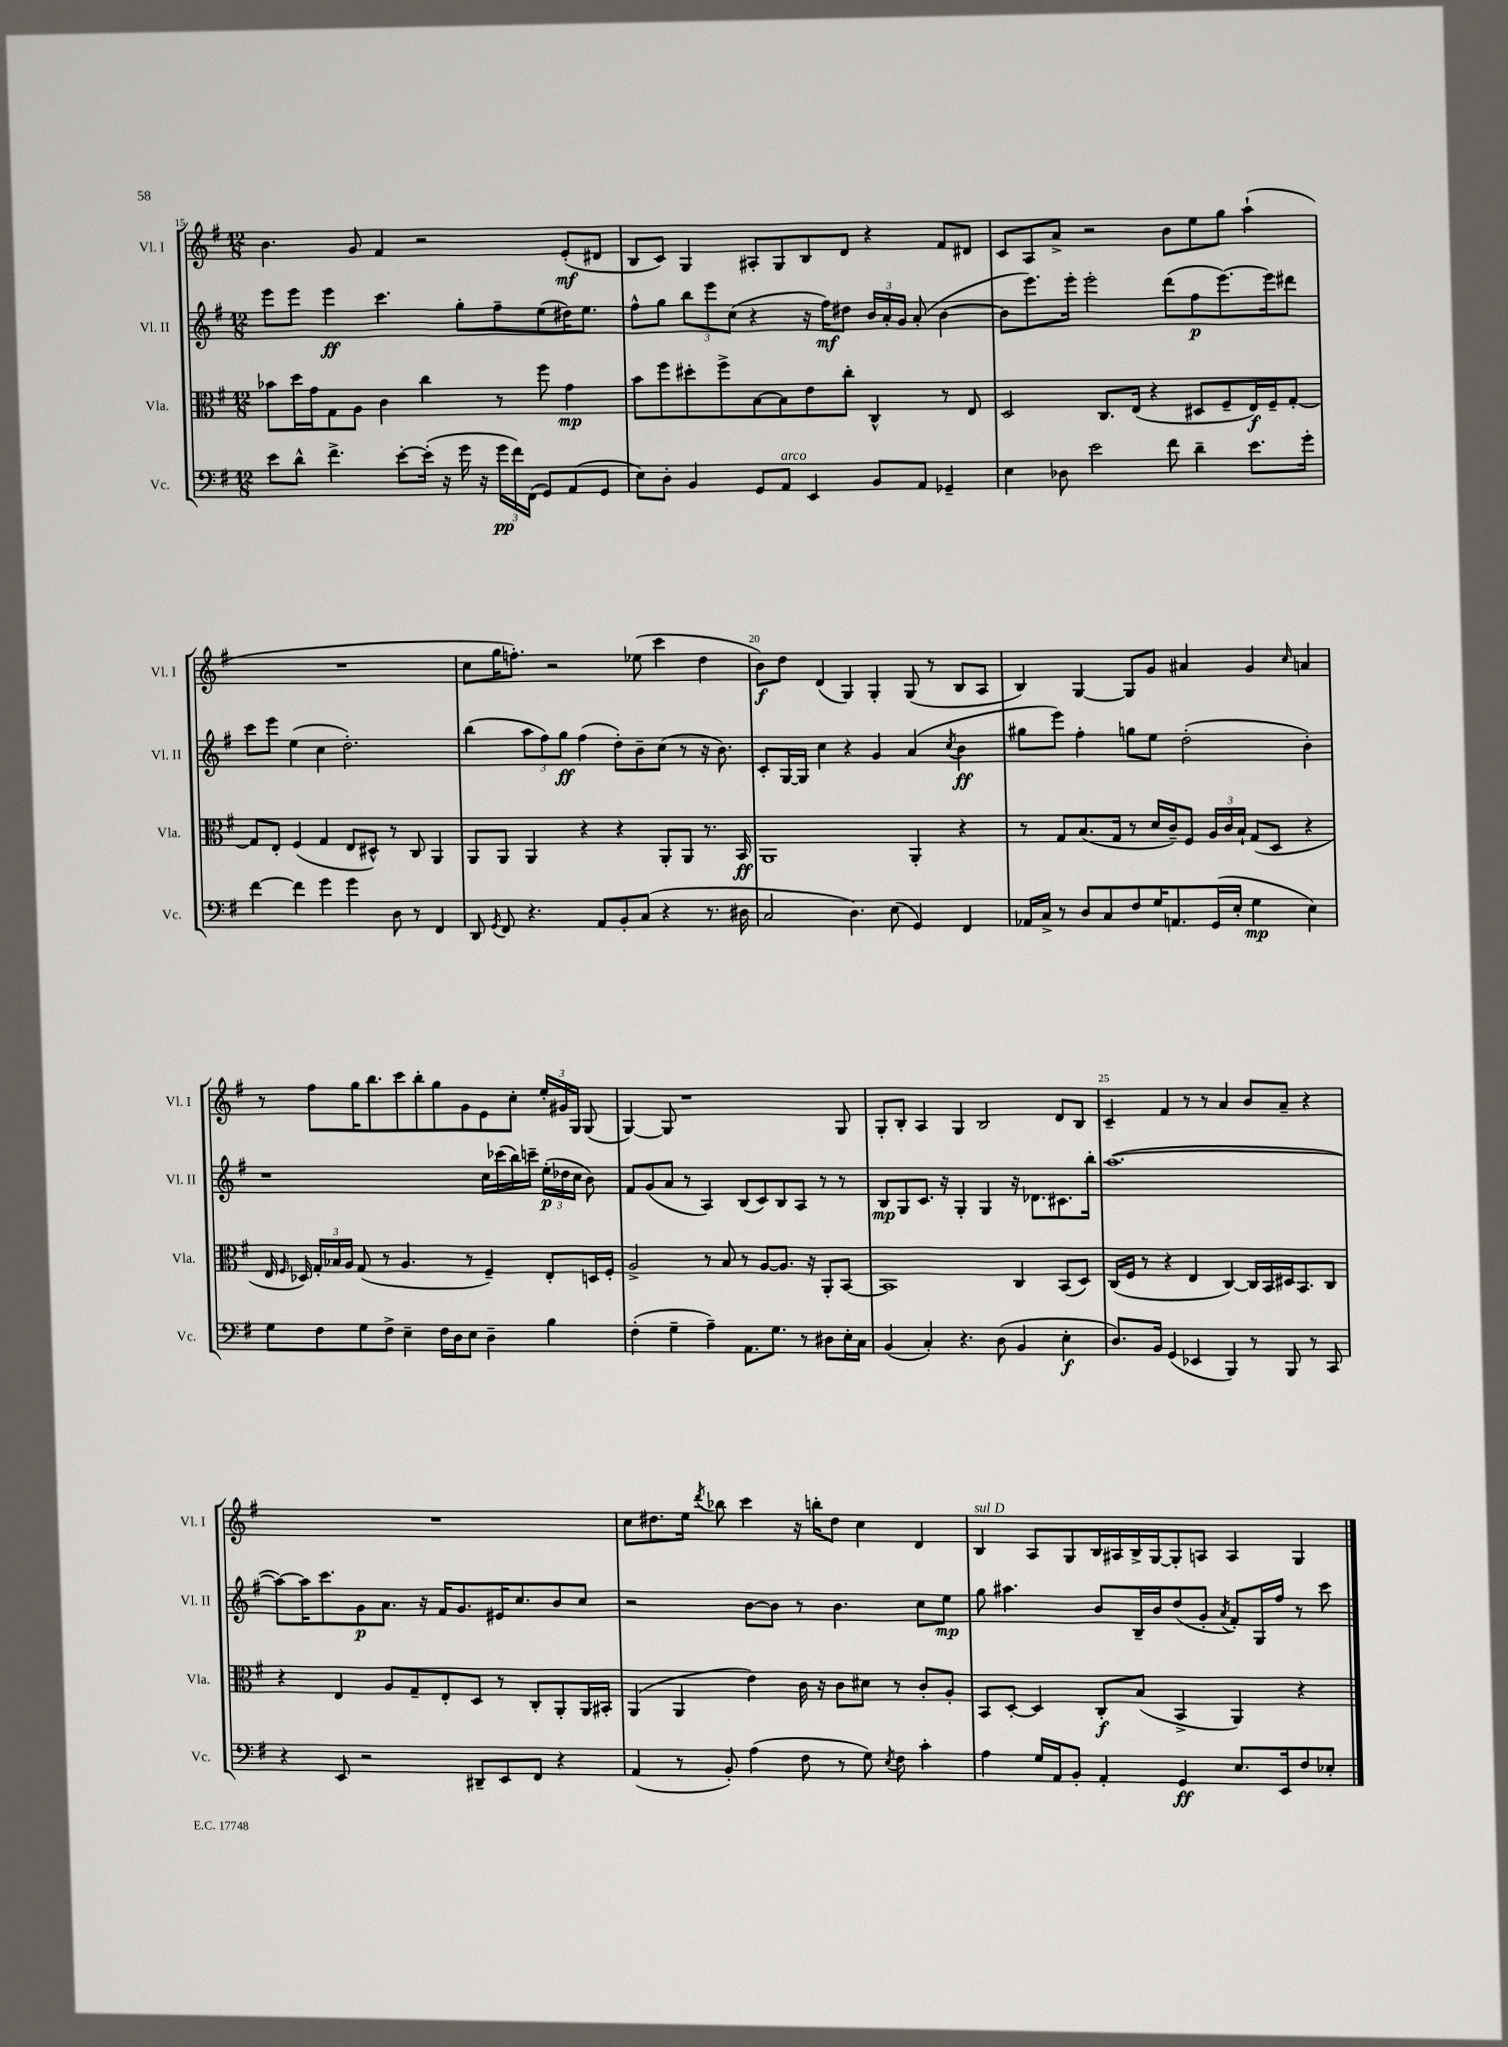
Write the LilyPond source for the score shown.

<<
\new StaffGroup <<
\new Staff = "s0" \with { instrumentName = "Vl. I" shortInstrumentName = "Vl. I" } {
    \clef treble \key g \major \numericTimeSignature \time 12/8
    \autoBeamOff b'4. g'8 fis'4 r2 e'8[-.\mf( dis'8] |
    b8[ c'8]) g4 ais8[-. g8 b8 d'8] r4 fis'8[ dis'8] |
    c'8[ a8 a'8]-> r2 b'8[ e''8 g''8] a''4-!( |
    R1. |
    c''8[ g''16 f''8.]-.) r2 ees''8( c'''4 d''4 |
    b'8[\f) d''8] d'4( g4) g4-. g8( r8 b8[ a8] |
    b4) g4~ g8[ g'8] ais'4 g'4 \grace { c''16 } a'4 |
    r8 fis''8[ g''16 b''8. c'''8 b''8-. g''8 g'8 e'8 c''8]-. \tuplet 3/2 { e''16[-. gis'16 g16] } g8( |
    g4~) g8 r1 g8 |
    g8[-. b8]-. a4 g4 b2 d'8[ b8] |
    c'4-- fis'4 r8 r8 a'4 b'8[ a'8]-- r4 |
    R1. |
    c''8[ dis''8. e''16] \acciaccatura { d'''8 } bes''8 c'''4 r16 b''16[-. dis''8] c''4 d'4 |
    b4^\markup { \italic "sul D" } a8[ g8 b16 ais16 b16-> g16~ g8-. a8] a4 g4 \bar "|." |
}
\new Staff = "s1" \with { instrumentName = "Vl. II" shortInstrumentName = "Vl. II" } {
    \clef treble \key g \major \numericTimeSignature \time 12/8
    \autoBeamOff e'''8[ e'''8] e'''4\ff c'''4. g''8[-. fis''8-- e''8( dis''16) e''8.] |
    fis''8[-^ g''8] \tuplet 3/2 { b''8[ e'''8 c''8]( } r4 r16 fis''16[\mf) dis''8] \tuplet 3/2 { b'16[ a'16-. g'16] } a'8-.( b'4~ |
    b'8[ e'''8.) e'''16]-. e'''2-. d'''8[( fis''8\p e'''8.~) e'''16 dis'''8] |
    c'''8[ e'''8] e''4( c''4 d''2.-.) |
    b''4( \tuplet 3/2 { a''8[ fis''8) g''8]\ff } fis''4( d''8[-.) b'8-- c''8]( r8 r16 b'8.) |
    c'8[-. g16~ g16] c''4 r4 g'4 a'4( \acciaccatura { c''8 } b'4\ff |
    gis''8[ e'''8]) fis''4-. g''8[ e''8] d''2-.( b'4-.) |
    r1 c''16[ ces'''16( b''16) c'''16]-- \tuplet 3/2 { e''16[-.\p( des''16 c''16] } b'8) |
    fis'8[ g'8( a'8] r8 a4) b8[( c'8) b8 a8] r8 r8 |
    b8[\mp g8 c'8.] r16 g4-. g4 r16 des'8.[ cis'8. b''16]-. |
    a''1.~( |
    a''8[~) a''16 c'''8. g'8\p a'8.] r16 fis'16[ g'8. eis'16 c''8. b'8 c''8] |
    r2 b'8[~ b'8] r8 b'4. c''8[ e''8]\mp |
    g''8 ais''4. b'8[ b16-- b'16 d''8( g'8]-. \acciaccatura { a'8 } fis'8[-.) g16 fis''16] r8 c'''8 \bar "|." |
}
\new Staff = "s2" \with { instrumentName = "Vla." shortInstrumentName = "Vla." } {
    \clef alto \key g \major \numericTimeSignature \time 12/8
    \autoBeamOff bes'8[ d''16 g'16 g8 a8] c'4 c''4 r8 fis''8 g'4\mp |
    b'8[ fis''8 dis''8-. fis''8-> b8~ b8 e'8 c''8]-. c4-^ r8 e8 |
    d2 c8.[ e16]( r4 dis8[ fis8-- e16\f) fis16-- g8]~-. |
    g8[ e8]-. fis4( g4 e8[ dis8]-^) r8 c8 a,4 |
    a,8[ a,8] a,4 r4 r4 a,8[-. a,8] r8. b,16\ff |
    a,1 a,4-. r4 |
    r8 g8[ b8.( g16] r8 d'16[ c'16--) fis8] \tuplet 3/2 { a16[ c'16 b16]-! } g8[( d8] r4 |
    e16 \grace { fis16 } des16) \tuplet 3/2 { g16[-. bes16 a16] } g8( r8 a4. r8 fis4--) e8[-. d16 fis16]-. |
    a2-> r8 b8 r8 a8[~ a8.] r16 a,8[-. b,8]~ |
    b,1 c4 b,8[( d8]) |
    c16[( fis16] r8 r4 e4 c4~) c16[ b,16 dis16 b,8. c8] |
    r4 e4 a8[ g8-- e8-. d8] r8 c8[-. a,8-. a,16 bis,16]-. |
    a,4( a,4 e'4) c'16 r16 c'8[ dis'8] r8 c'8[-. a8]-. |
    b,8[ d8]~-. d4 c8[-.\f b8]( b,4-> a,4) r4 \bar "|." |
}
\new Staff = "s3" \with { instrumentName = "Vc." shortInstrumentName = "Vc." } {
    \clef bass \key g \major \numericTimeSignature \time 12/8
    \autoBeamOff e'8[ d'8]-^ fis'4.-> e'8[~-. e'16]-.( r16 g'16 r16 \tuplet 3/2 { g'16[\pp fis'16) fis,16]( } g,8[) a,8( g,8] |
    e8[) d8]-. b,4 g,8[ a,8]^\markup { \italic "arco" } e,4 b,8[ a,8] ges,4-- |
    e4 des8 e'2 fis'8 d'4-- e'8.[ g'16]-. |
    fis'4~ fis'4 g'4 g'4 d8 r8 fis,4 |
    d,8 \acciaccatura { g,8 } fis,8 r4. a,8[ b,8-. c8]( r4 r8. dis16 |
    c2 d4.) e8( g,4) fis,4 |
    aes,16[ c16]-> r8 d8[ c8 fis8 g16 a,8. g,16( e16]-. g4\mp e4) |
    g8[ fis8 g8 fis8]-> e4-- fis16[ d16 e8] d4-- b4 |
    fis4-.( g4-- a4--) a,8.[ g8.] r8 dis8[ e16-. c16] |
    b,4( c4-.) r4. d8( b,4 e4-.\f |
    d8.[) b,16] g,4( ees,4 b,,4) r8 b,,8 r8 c,8 |
    r4 e,8 r2 dis,8[-- e,8 fis,8] r4 |
    a,4( r8 b,8-.) a4( fis8 r8 g8) \acciaccatura { e8 } fis8 c'4-. |
    a4 g16[ a,16 b,8]-. a,4-. g,4\ff e8.[ e,16 fis8 ees8]-. \bar "|." |
}
>>
>>
\layout { \context { \Score currentBarNumber = #15 \override BarNumber.break-visibility = ##(#f #t #t) barNumberVisibility = #(every-nth-bar-number-visible 5) } }
